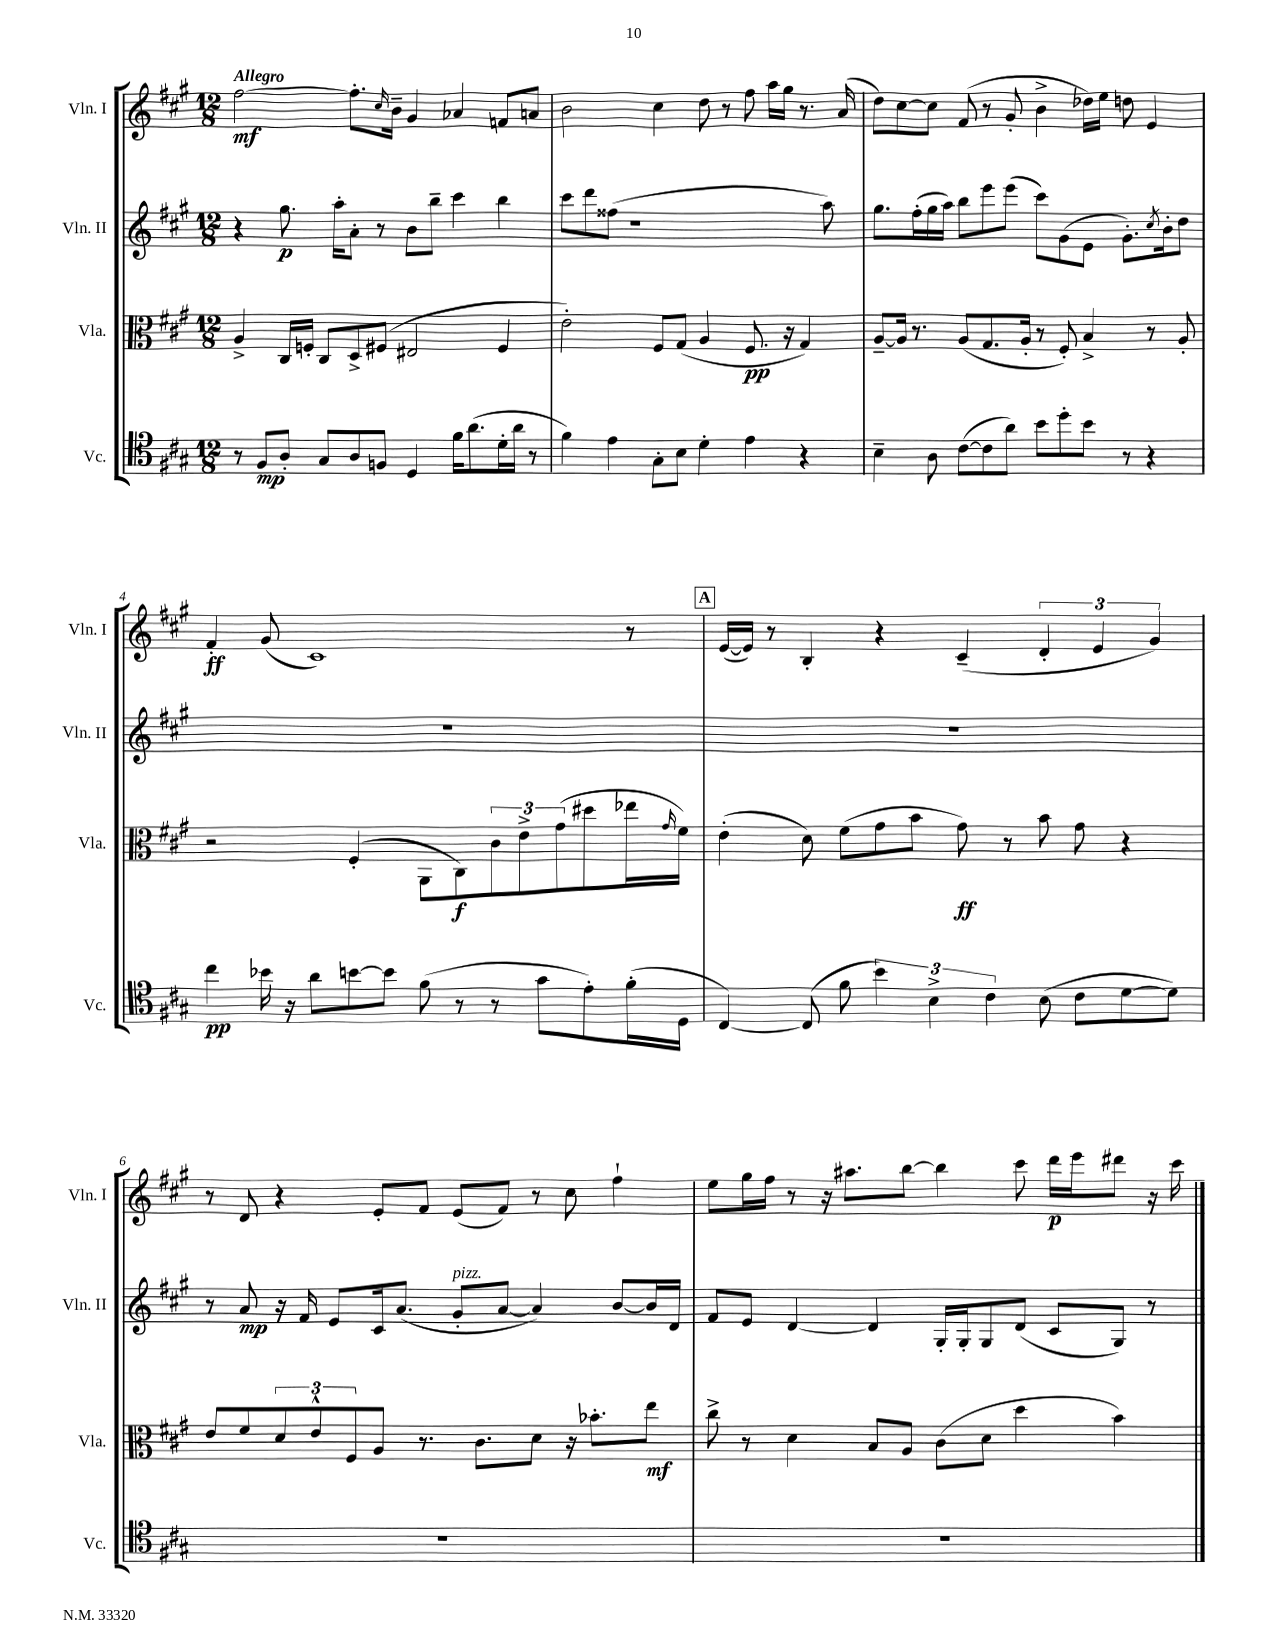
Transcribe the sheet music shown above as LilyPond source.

<<
\new StaffGroup <<
\new Staff = "s0" \with { instrumentName = "Vln. I" shortInstrumentName = "Vln. I" } {
    \clef treble \key a \major \numericTimeSignature \time 12/8 \tempo "Allegro"
    fis''2~\mf fis''8.-. \grace { cis''16 } b'16-- gis'4 aes'4 f'8 a'8 |
    b'2 cis''4 d''8 r8 fis''8 a''16 gis''16 r8. a'16( |
    d''8) cis''8~ cis''8 fis'8( r8 gis'8-. b'4-> des''16) e''16 d''8 e'4 |
    fis'4-.\ff gis'8( cis'1) r8 |
    \mark \markup { \box "A" } e'16~( e'16) r8 b4-. r4 cis'4--( \tuplet 3/2 { d'4-. e'4 gis'4) } |
    r8 d'8 r4 e'8-. fis'8 e'8( fis'8) r8 cis''8 fis''4-! |
    e''8 gis''16 fis''16 r8 r16 ais''8. b''8~ b''4 cis'''8 d'''16\p e'''16 dis'''8 r16 cis'''16 \bar "|." |
}
\new Staff = "s1" \with { instrumentName = "Vln. II" shortInstrumentName = "Vln. II" } {
    \clef treble \key a \major \numericTimeSignature \time 12/8
    r4 gis''8.\p a''16-. a'8-. r8 b'8 b''8-- cis'''4 b''4 |
    cis'''8 d'''8 fisis''8( r1 a''8) |
    gis''8. fis''16-.( gis''16 a''16) b''8 e'''8 e'''8( cis'''8) gis'8( e'8 gis'8.-.) \acciaccatura { cis''8 } b'16-. d''8 |
    R1. |
    \mark \markup { \box "A" } R1. |
    r8 a'8\mp r16 fis'16 e'8 cis'16 a'8.( gis'8-.^\markup { \italic "pizz." } a'8~ a'4) b'8~ b'16 d'16 |
    fis'8 e'8 d'4~ d'4 gis16-. gis16-. gis8 d'8( cis'8 gis8) r8 \bar "|." |
}
\new Staff = "s2" \with { instrumentName = "Vla." shortInstrumentName = "Vla." } {
    \clef alto \key a \major \numericTimeSignature \time 12/8
    a4-> cis16 f16-. cis8 d8-> fis8( eis2 fis4 |
    e'2-.) fis8 gis8( a4 fis8.\pp r16 gis4) |
    a8~-- a16 r8. a8( gis8. a16-. r8 fis8-.) b4-> r8 a8-. |
    r2 fis4-.( a,8 cis8\f) \tuplet 3/2 { cis'8 e'8-> gis'8( } dis''8 ees''16 \grace { gis'16 } fis'16) |
    \mark \markup { \box "A" } e'4-.( d'8) fis'8( gis'8 b'8 gis'8\ff) r8 b'8 gis'8 r4 |
    e'8 fis'8 \tuplet 3/2 { d'8 e'8-^ fis8 } a8 r8. cis'8. d'8 r16 bes'8.-. e''8\mf |
    cis''8-> r8 d'4 b8 a8 cis'8( d'8 d''4 b'4) \bar "|." |
}
\new Staff = "s3" \with { instrumentName = "Vc." shortInstrumentName = "Vc." } {
    \clef tenor \key a \major \numericTimeSignature \time 12/8
    r8 fis8\mp a8-. gis8 a8 f8 d4 fis'16 a'8.( d'16-. a'16 r8 |
    fis'4) e'4 gis8-. b8 d'4-. e'4 r4 |
    b4-- a8 cis'8~( cis'8 a'8) b'8 d''8-. b'8 r8 r4 |
    cis''4\pp bes'16 r16 a'8 b'8~ b'8 fis'8( r8 r8 gis'8 e'8-.) fis'16-.( d16 |
    \mark \markup { \box "A" } cis4~) cis8( fis'8 \tuplet 3/2 { b'4) b4-> cis'4 } b8( cis'8 d'8~ d'8) |
    R1. |
    R1. \bar "|." |
}
>>
>>
